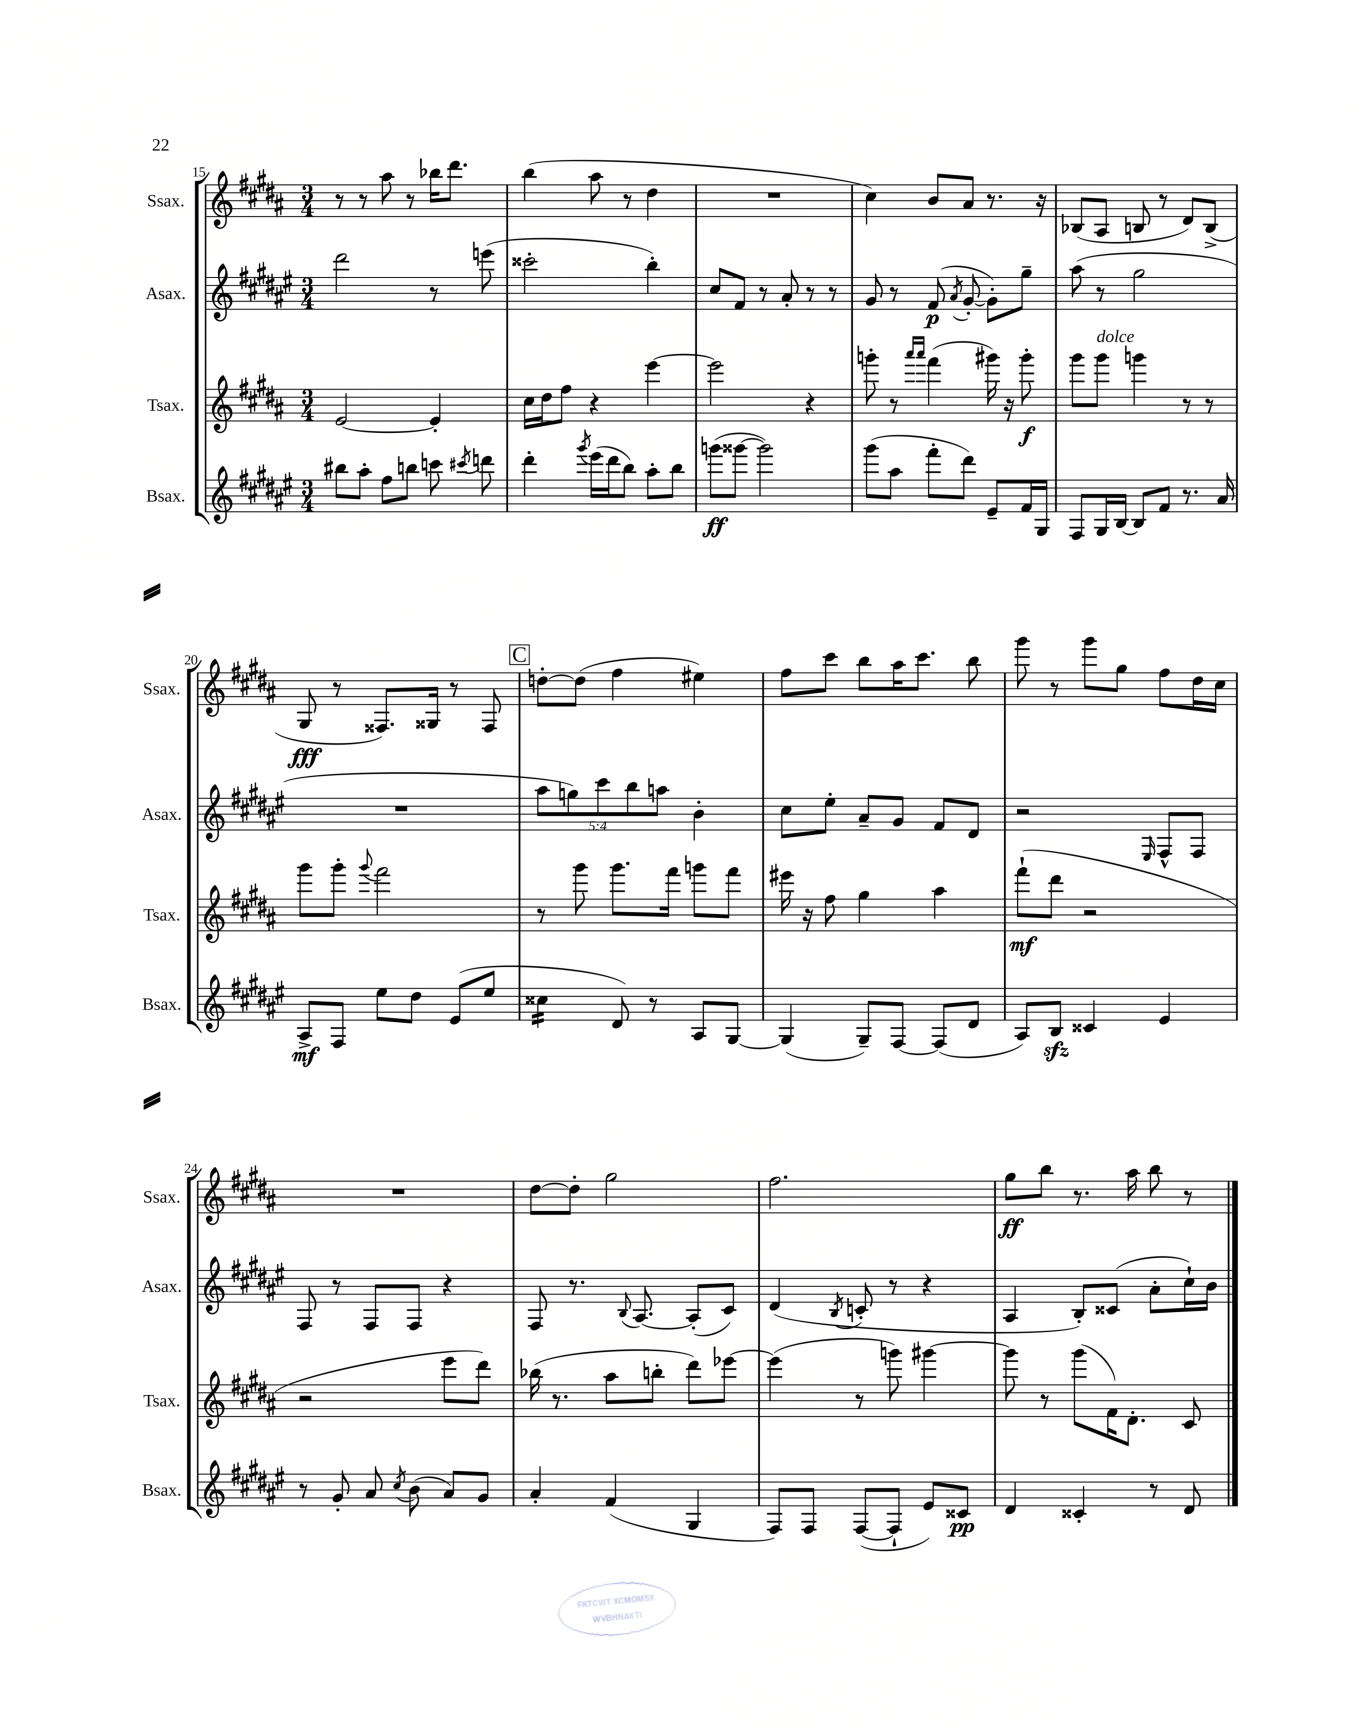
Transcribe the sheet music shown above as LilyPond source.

<<
\new StaffGroup <<
\new Staff = "s0" \with { instrumentName = "Ssax." shortInstrumentName = "Ssax." } {
    \clef treble \key b \major \numericTimeSignature \time 3/4
    \autoBeamOff r8 r8 ais''8 r8 bes''16[ dis'''8.] |
    b''4( ais''8 r8 dis''4 |
    R2. |
    cis''4) b'8[ ais'8] r8. r16 |
    bes8[( ais8] b8 r8 dis'8[) b8]->( |
    gis8\fff r8 fisis8.[) gisis16] r8 fisis8 |
    \mark \markup { \box "C" } d''8[~-. d''8]( fis''4 eis''4) |
    fis''8[ cis'''8] b''8[ ais''16 cis'''8.] b''8 |
    gis'''8 r8 gis'''8[ gis''8] fis''8[ dis''16 cis''16] |
    R2. |
    dis''8[~ dis''8]-. gis''2 |
    fis''2. |
    gis''8[\ff b''8] r8. ais''16 b''8 r8 \bar "|." |
}
\new Staff = "s1" \with { instrumentName = "Asax." shortInstrumentName = "Asax." } {
    \clef treble \key fis \major \numericTimeSignature \time 3/4 \override Staff.TupletNumber.text = #tuplet-number::calc-fraction-text
    \autoBeamOff dis'''2 r8 e'''8( |
    cisis'''2-. b''4-.) |
    cis''8[ fis'8] r8 ais'8-. r8 r8 |
    gis'8 r8 fis'8\p( \acciaccatura { ais'8 } gis'8~-. gis'8[-.) gis''8]-- |
    ais''8( r8 gis''2 |
    R2. |
    \mark \markup { \box "C" } \tuplet 5/4 { ais''8[ g''8) cis'''8 b''8 a''8] } b'4-. |
    cis''8[ eis''8]-. ais'8[-- gis'8] fis'8[ dis'8] |
    r2 \grace { eis16 } fis8[-^ fis8] |
    fis8 r8 fis8[ fis8] r4 |
    fis8 r8. \appoggiatura { b8 } ais8.~ ais8[-.( cis'8]) |
    dis'4( \acciaccatura { b8 } c'8-. r8 r4 |
    ais4 b8[-.) cisis'8]( ais'8[-. cis''16-!) b'16] \bar "|." |
}
\new Staff = "s2" \with { instrumentName = "Tsax." shortInstrumentName = "Tsax." } {
    \clef treble \key b \major \numericTimeSignature \time 3/4
    \autoBeamOff e'2~ e'4-. |
    cis''16[ dis''16 fis''8] r4 e'''4~ |
    e'''2 r4 |
    g'''8-. r8 \grace { ais'''16[ ais'''16] } fis'''4( gis'''16) r16 gis'''8-.\f |
    gis'''8[ gis'''8]^\markup { \italic "dolce" } g'''4 r8 r8 |
    gis'''8[ gis'''8]-. \appoggiatura { gis'''8 } fis'''2 |
    \mark \markup { \box "C" } r8 gis'''8 gis'''8.[ fis'''16] g'''8[ fis'''8] |
    eis'''16 r16 fis''8 gis''4 ais''4 |
    fis'''8[-!\mf( dis'''8] r2 |
    r2 e'''8[ dis'''8]) |
    bes''16( r8. ais''8[ b''8]-. dis'''8[) ees'''8]~ |
    ees'''4( r8 g'''8) gis'''4~ |
    gis'''8 r8 gis'''8[( fis'16) dis'8.]-. cis'8 \bar "|." |
}
\new Staff = "s3" \with { instrumentName = "Bsax." shortInstrumentName = "Bsax." } {
    \clef treble \key fis \major \numericTimeSignature \time 3/4
    \autoBeamOff bis''8[ ais''8]-. fis''8[ b''8] c'''8 \acciaccatura { cis'''8 } d'''8 |
    dis'''4-. \acciaccatura { gis'''8 } eis'''16[( dis'''16 b''8]) ais''8[-. b''8] |
    g'''8[\ff( gisis'''8]~ gisis'''2) |
    gis'''8[( ais''8] fis'''8[-. dis'''8]) eis'8[-- fis'16 gis16] |
    fis8[ gis16 b16]~ b8[ fis'8] r8. ais'16 |
    ais8[->\mf fis8] eis''8[ dis''8] eis'8[( eis''8] |
    \mark \markup { \box "C" } cisis''4:16 dis'8) r8 ais8[ gis8]~ |
    gis4( gis8[--) fis8]~ fis8[( dis'8] |
    ais8[) b8]\sfz cisis'4 eis'4 |
    r8 gis'8-. ais'8 \acciaccatura { cis''8 } b'8( ais'8[) gis'8] |
    ais'4-. fis'4( gis4 |
    fis8[) fis8] fis8[~( fis8]-! eis'8[) cisis'8]\pp |
    dis'4 cisis'4-. r8 dis'8 \bar "|." |
}
>>
>>
\layout { \context { \Score currentBarNumber = #15 } }
